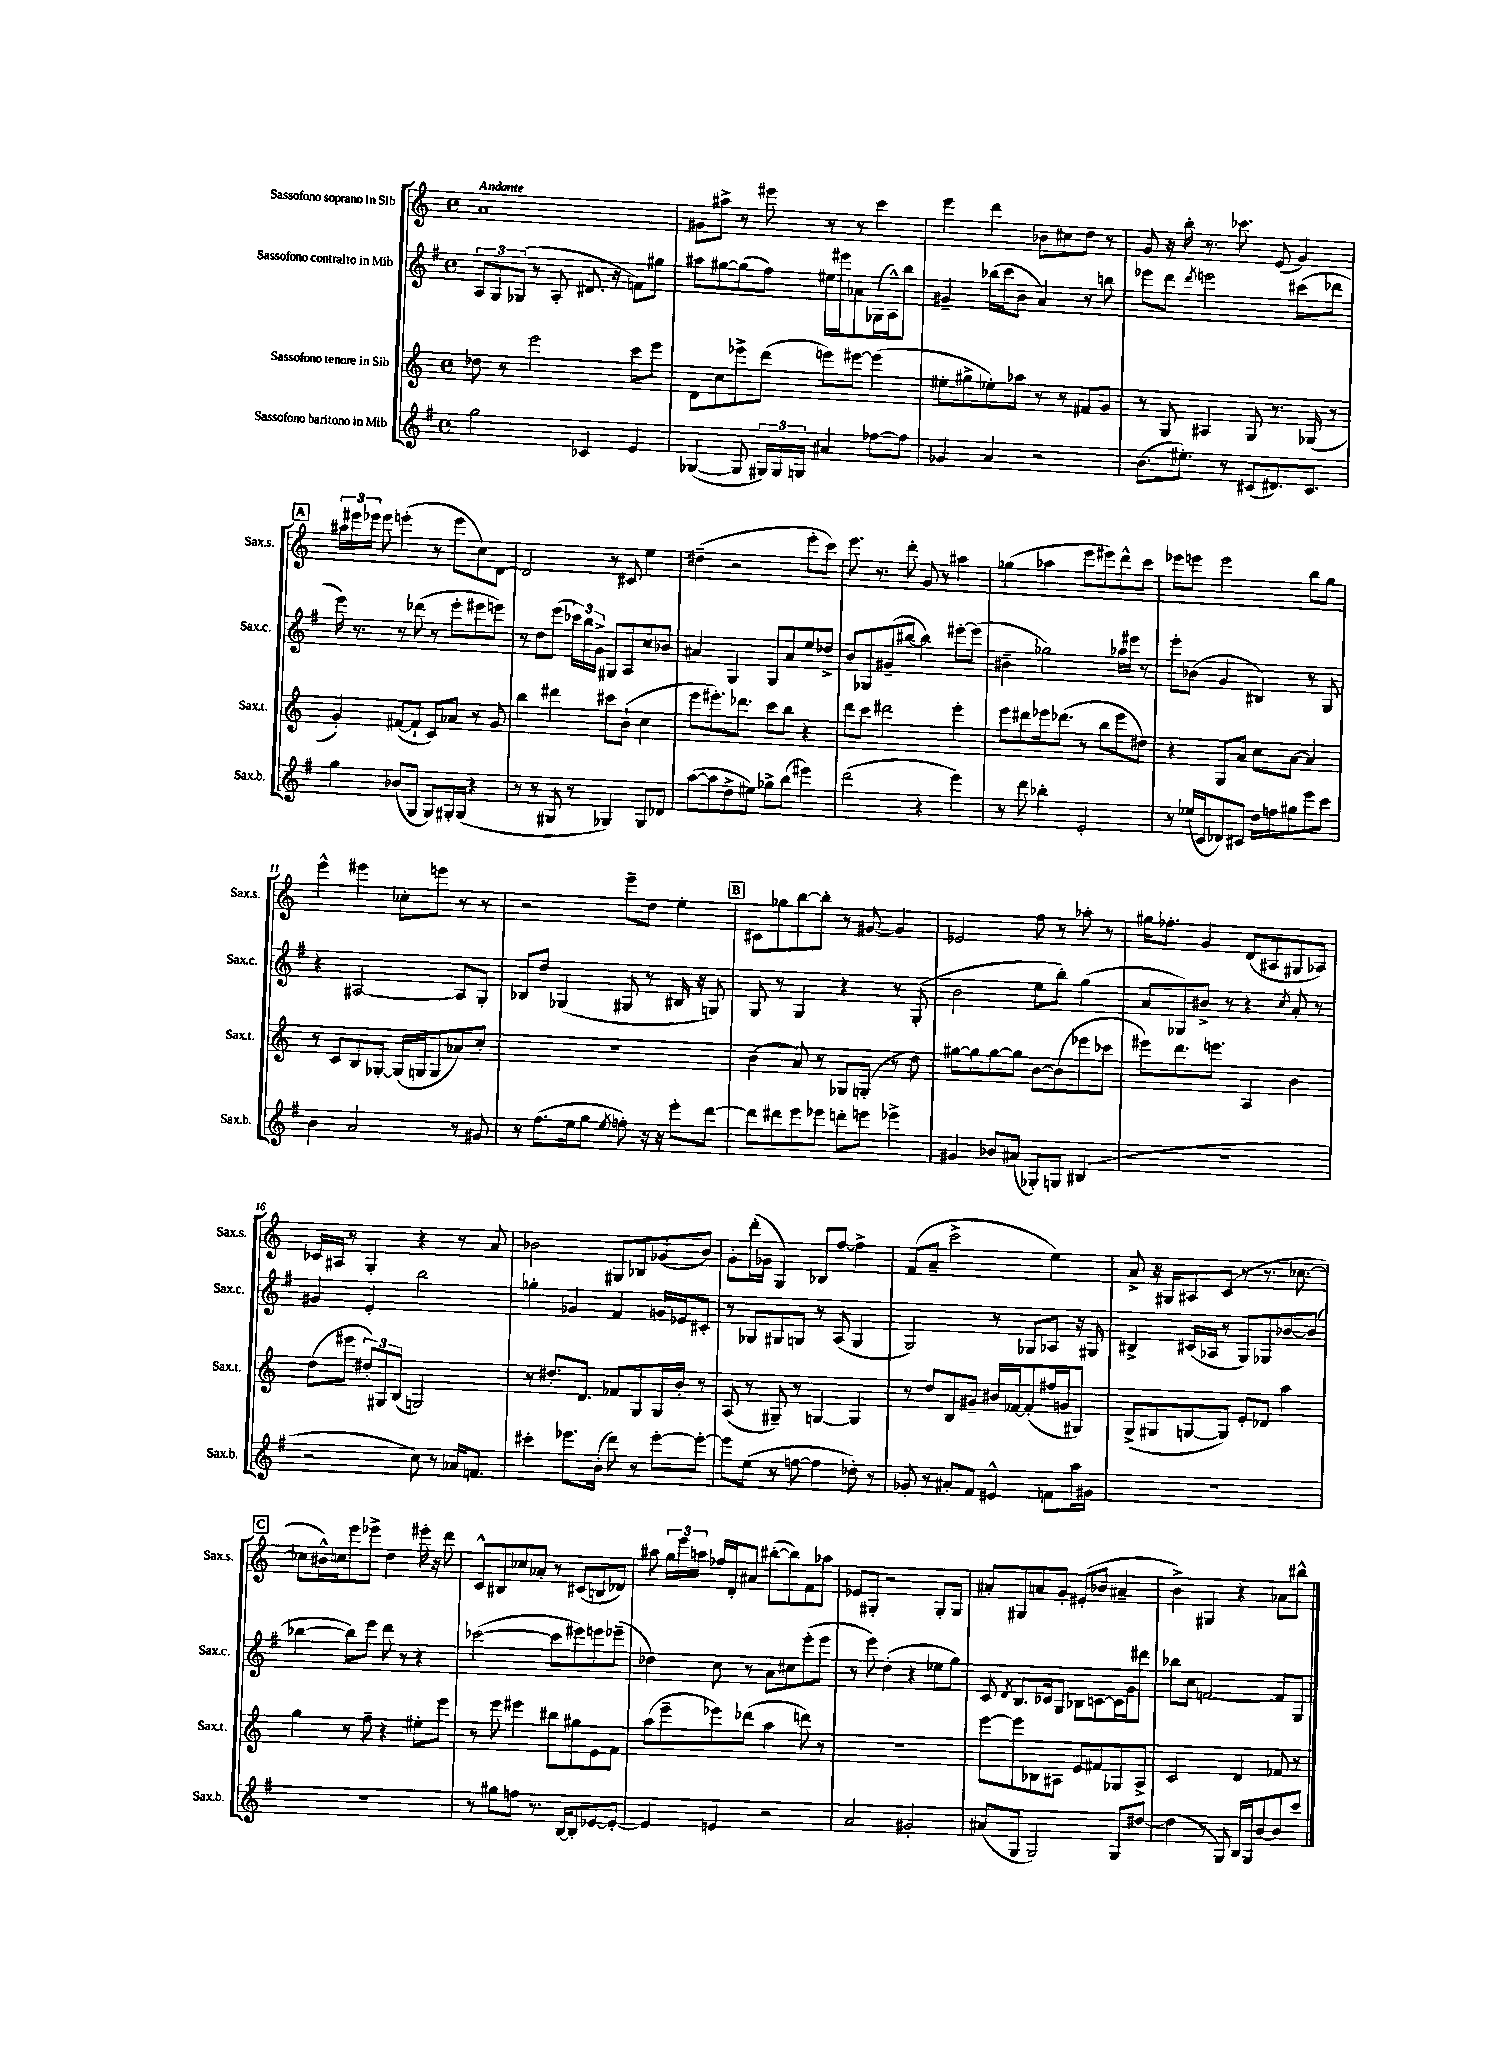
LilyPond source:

<<
\new StaffGroup <<
\new Staff = "s0" \with { instrumentName = "Sassofono soprano in Sib" shortInstrumentName = "Sax.s." } {
    \clef treble \key c \major \defaultTimeSignature \time 4/4 \tempo "Andante"
    \autoBeamOff a'1 |
    gis'8[ ais''8]-> r8 eis'''8 r8 r8 c'''4 |
    e'''4 d'''4 bes'8[ cis''8 d''8] r8 |
    g'8 r16 b''16-. r8. ces'''8. e'8( g'4) |
    \mark \markup { \box "A" } \tuplet 3/2 { ais''16[ eis'''16 ees'''16] } ees'''8 e'''4-.( r8 e'''8[ c''8) d'8]~ |
    d'2 r8 cis'8 e''4 |
    dis''4--( r2 e'''8[-. c'''8]) |
    e'''8. r8. d'''8-. g'8 r8 ais''4 |
    ges''4( aes''4 e'''8[ eis'''8) d'''8-^ c'''8] |
    ees'''8[ e'''8] e'''2 b''8[ g''8] |
    e'''4-^ eis'''4 ces''8[-. e'''8] r8 r8 |
    r2 e'''8[-- d''8] e''4-. |
    \mark \markup { \box "B" } cis'8[ ges''8 b''8~ b''8]-. r8 gis'8~ gis'4 |
    ees'2 f''8 r8 aes''8-. r8 |
    gis''16[ fes''8.]-. g'4 d'8[( ais8 gis8 aes8]) |
    ces'16[ ais16] r8 g4-. r4 r8 a'8 |
    bes'2 gis8[ bes8 ges'8( bes'8]) |
    g'8[-. d'''16-.( ges'16] g4) bes8[ f''8]~ f''4-> |
    f'8[( a'8]-- c'''2-> e''4) |
    a'8-> r16 gis16[ ais8 c'8]( r8 r8. ces''8.~ |
    \mark \markup { \box "C" } ces''8[ bis'16-^) c''16 e'''8 ees'''8]-> d''4 eis'''16-. r16 d'''8 |
    c'8[-^ bis8 ces''8 aes'8]-. r8 cis'8[( b8 des'8]) |
    ais''8 \tuplet 3/2 { g''16[ e'''16 a''16] } fes''16[ d'16-. ais'8] bis''8[~-.( bis''8) f'8 aes''8] |
    ees'8[ gis8]-. r2 gis8[-. gis8] |
    ais'8[-. gis8 a'8 g'8]-. eis'8[-.( bes'8] ais'4-- |
    b'4->) gis4 r4 aes'8[ bis''8]-^ \bar "|." |
}
\new Staff = "s1" \with { instrumentName = "Sassofono contralto in Mib" shortInstrumentName = "Sax.c." } {
    \clef treble \key g \major \defaultTimeSignature \time 4/4
    \autoBeamOff \tuplet 3/2 { a8[ g8 ges8]( } r8 a8-. dis'8. r16 f'8[) gis''8] |
    ais''8[ gis''8~ gis''8( fis''8]) eis''16[ eis'''16 aes'8 ges16( a16-^) b''8] |
    gis'4-- bes''16[( c'''16 b'8] a'4) r8 b''8 |
    ees'''8[ d'''8] \acciaccatura { d'''8 } e'''2 cis'''8[( des'''8] |
    \mark \markup { \box "A" } e'''16) r8. r8 des'''8( r8 e'''8[-. eis'''8 e'''8]) |
    r8 d''8[ e'''8]( \tuplet 3/2 { ces'''16[) b''16 g'16]-> } gis8[ a8 c''8 bes'8] |
    ais'4 g4 g8[ ais'8 e''8 des''8]-> |
    b'8[ ges8 gis'8--( bis''8]~ bis''4) eis'''8[~-. eis'''8]( |
    bis'4-- ges''2) aes''16[ eis'''16] r8 |
    e'''8[-. bes'8]( g'4 bis4) r8 g8 |
    r4 ais2~ ais8[ g8]-. |
    bes8[ d''8] ges4( gis8 r8 bis16 r16 g8) |
    \mark \markup { \box "B" } g8 r8 g4 r4 r8 g8-.( |
    b'2 e''8[ b''8]-.) g''4( |
    a'8[ ges8) bis'8]-> r8 r4 \acciaccatura { c''8 } a'8-. r8 |
    gis'4 e'4-. b''2 |
    ges''4-. ges'4 fis'4 g'16[ ees'16 cis'8]-. |
    r8 ges8[ gis8 g8] r8 a8( g4 |
    g2) r8 ges8[ aes8] r16 gis16 |
    bis4-> cis'16[( aes16] r8 g8[) ges8 bes'8~ bes'8]( |
    \mark \markup { \box "C" } bes''4~ bes''8[) e'''8] d'''8 r8 r4 |
    ces'''2~( ces'''8[ eis'''8) e'''8 ees'''8]--( |
    des''4) c''8 r8 a'8[ cis''8 e'''8-.( e'''8] |
    r8 e'''8) d''4-.( r4 ees''8[ g''8]) |
    c'8 \acciaccatura { d'8 } b8.[ ces'16 g8] bes8[ c'8~ c'16 g'16 dis'''8] |
    bes''8[ c''8] f'2~ f'8[ g8] \bar "|." |
}
\new Staff = "s2" \with { instrumentName = "Sassofono tenore in Sib" shortInstrumentName = "Sax.t." } {
    \clef treble \key c \major \defaultTimeSignature \time 4/4
    \autoBeamOff des''8 r8 e'''2 c'''8[ e'''8] |
    d'8[ c''8 ees'''8-> d'''8]( e'''8[) eis'''8]~ eis'''4( |
    eis''8[-. gis''8-> ees''8-.) aes''8] r8 r8 fis'8[ g'8] |
    r8 g8 ais4 g8 r8. ges16( r8 |
    \mark \markup { \box "A" } g'4-.) fis'8[~( fis'8]-! c'8[) aes'8] r8 g'8 |
    b''4 dis'''4 cis'''8[ b'8]-!( c''4 |
    e'''8[ eis'''8.-.) des'''8.] c'''8[ b''8] r4 |
    d'''8[ c'''8] dis'''2 e'''4-. |
    e'''8[ dis'''8 ees'''16 des'''8.]( r8 b''8[ ees'''8 dis''8]) |
    r4 g8[ a'8] c''8[ a'8]~ a'4 |
    r8 c'8[ b8 ges8]~-. ges16[( g16 g8 aes'8) c''8]-. |
    R1 |
    \mark \markup { \box "B" } b'4( a'8) r8 ges8[ g8]-.( r8 d''8) |
    gis''8[~ gis''8 gis''8~ gis''8] b'8[~ b'8( ees'''8 ces'''8] |
    eis'''8[) d'''8. e'''8.] a4 b'4 |
    d''8[( eis'''8] \tuplet 3/2 { dis''8[-.) gis8 b8]( } g2) |
    r8 dis''8.[-. d'8.] fes'8[ g8 g16 b'16]-. r8 |
    a8( r8 gis8--) r8 g4~ g4 |
    r8 d''8[ b8 gis'8]-- bis'16[ fes'16~ fes'8-.( fis''16 g'16 gis8]) |
    g8[->( gis8 g8~ g8]) e'8[-. des'8] a''4 |
    \mark \markup { \box "C" } g''4 r8 f''8-- r4 eis''8[-. e'''8] |
    r8 e'''8 eis'''4 bis''8[ gis''8 e'8 f'8] |
    a''8[( e'''8-- ees'''8) des'''8]( a''4 d'''8) r8 |
    R1 |
    e'''8[~ e'''8 bes8 ais8] e'8[ fis'8 ges8 ais8]-> |
    c'2 d'4 fes'8 r8 \bar "|." |
}
\new Staff = "s3" \with { instrumentName = "Sassofono baritono in Mib" shortInstrumentName = "Sax.b." } {
    \clef treble \key g \major \defaultTimeSignature \time 4/4
    \autoBeamOff g''2 ces'4 e'4 |
    ges4~( ges8 \tuplet 3/2 { gis16[) gis16 g16] } ais'4 fes''8[~ fes''8] |
    ges'4 a'4 r2 |
    b'8.[( eis''8.]-.) r8 cis'8[( dis'8.) cis'8.] |
    \mark \markup { \box "A" } g''4 bes'8[( g8] g8[) gis16-. gis16]( r4 |
    r8 r8 gis8 r8 ges4) ges8[ des'8] |
    a''8[~( a''8 d''8-> eis''8]) ges''8[-> b''8]( eis'''4) |
    d'''2( r4 e'''4) |
    r8 d'''8 bes''4-. e'2-. |
    r8 ees''16[( c'16 des'8) cis'8] d''16[ f''16 gis''8 e'''8 c'''8] |
    b'4 a'2 r8 gis'8 |
    r8 fis''8.[( e''16 g''8] \acciaccatura { e''8 } f''8-.) r16 r16 e'''8[-. d'''8]~ |
    \mark \markup { \box "B" } d'''8[ dis'''8 e'''8 ees'''8] d'''8[-. e'''8] ees'''4-> |
    gis'4 bes'8[ ais'8]( ges8[-.) g8] bis4( |
    R1 |
    r2 c''8) r8 aes'16[ f'8.] |
    cis'''4-. ees'''8.[ b'16]-.( d'''8) r8 ees'''8[~-. ees'''8]~-. |
    ees'''8[ e''8]( r8 f''8~ f''4 des''8-.) r8 |
    ges'8-. r8 ais'8[-. fis'8] eis'4-^ f'8[ a''16 gis'16] |
    R1 |
    \mark \markup { \box "C" } R1 |
    r8 gis''8[ f''8] r8. b16[~ b8-. ees'8~ ees'8]~-. |
    ees'4 e'4 r2 |
    a'2 gis'2-. |
    ais'8[( g8] g2) g8[ dis''8]~ |
    dis''4( r8 g8) b16[ g16 b'8~ b'8 c'''8] \bar "|." |
}
>>
>>
